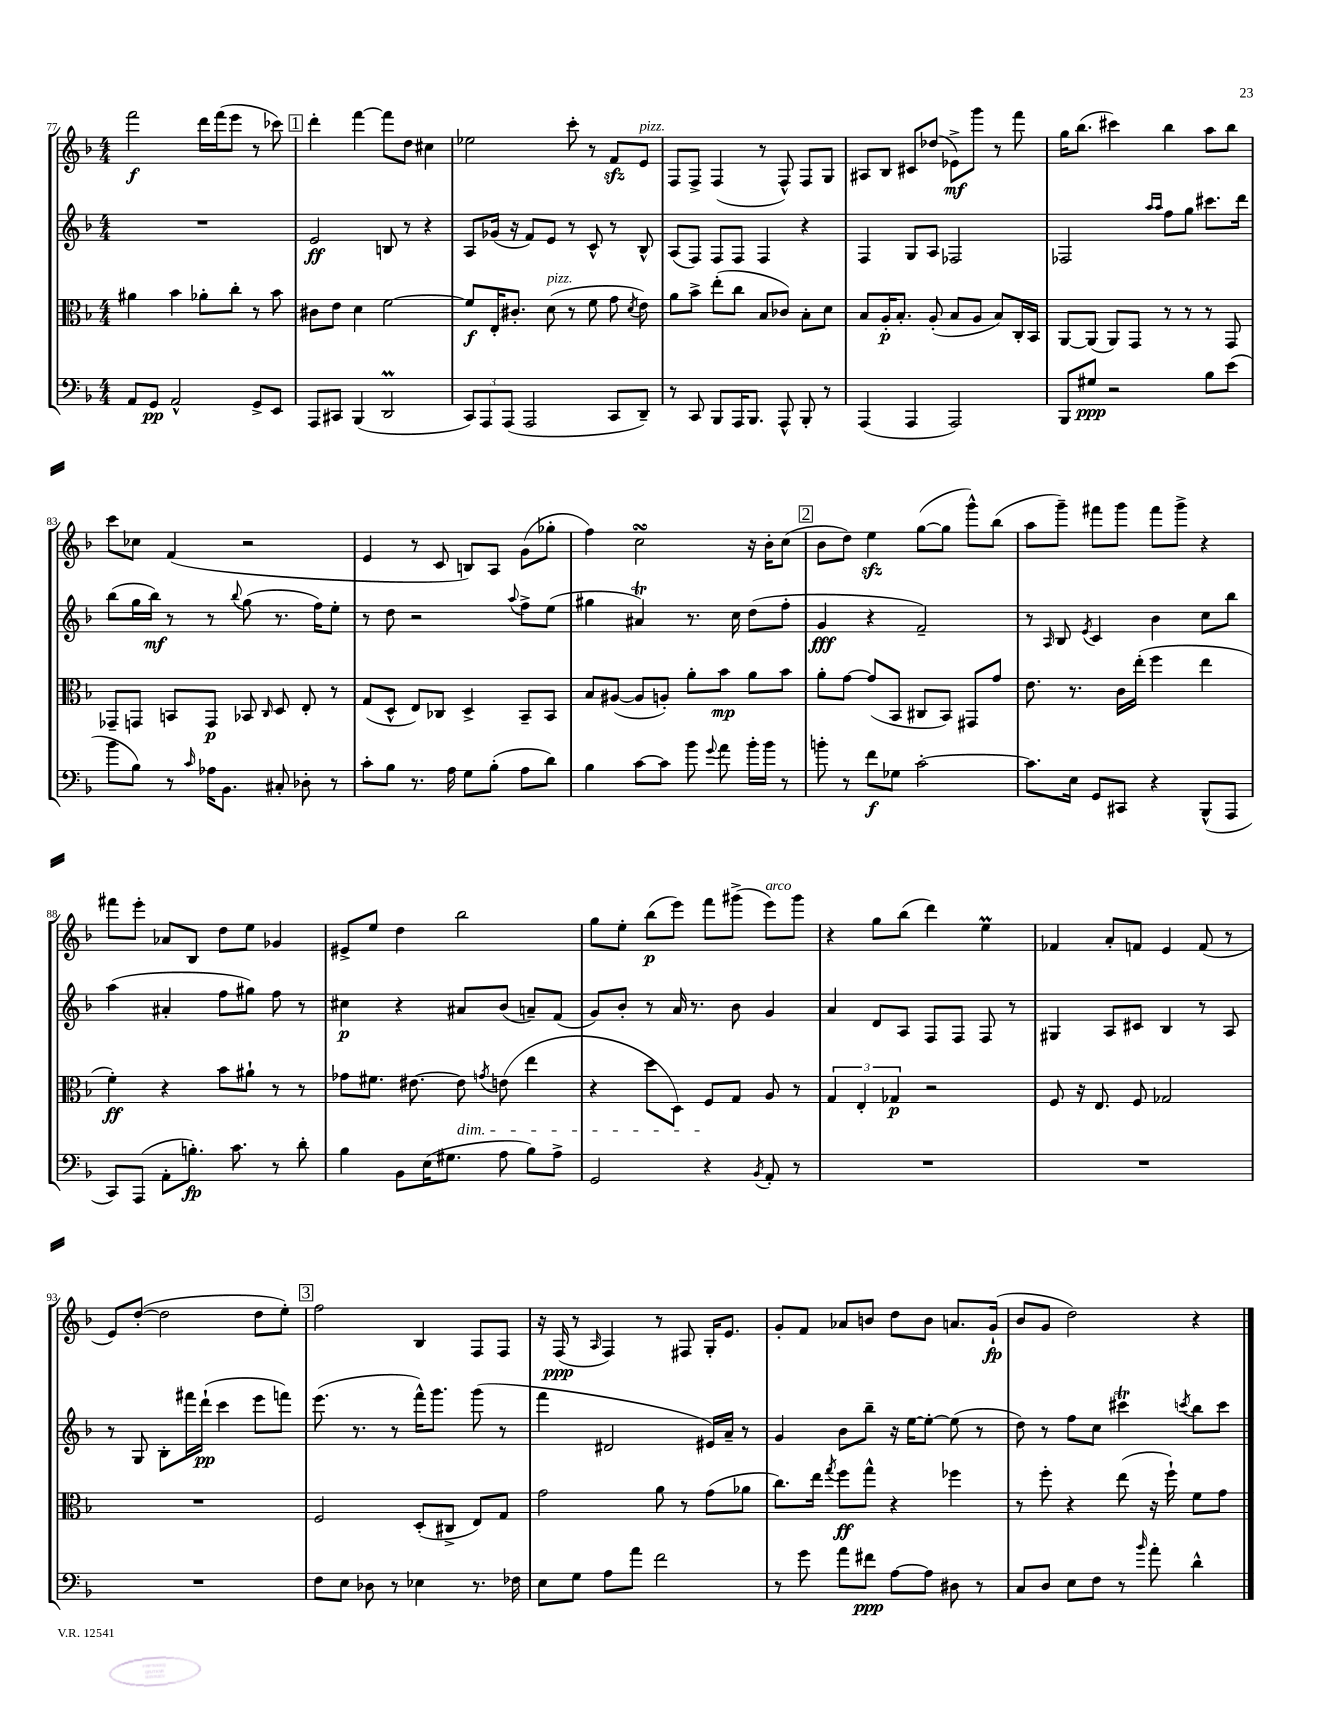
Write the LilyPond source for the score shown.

<<
\new StaffGroup <<
\new Staff = "s0" {
    \clef treble \key f \major \numericTimeSignature \time 4/4
    \autoBeamOff f'''2\f d'''16[ f'''16( e'''8] r8 ces'''8) |
    \mark \markup { \box "1" } d'''4-. f'''4~ f'''8[ d''8] cis''4 |
    ees''2 c'''8-. r8 f'8[\sfz e'8]^\markup { \italic "pizz." } |
    f8[ f8]-> f4( r8 f8-^) f8[ g8] |
    ais8[ bes8] cis'8[ des''8]( ees'8[->\mf) g'''8] r8 f'''8 |
    g''16[ bes''8.]( cis'''4) bes''4 a''8[ bes''8] |
    c'''8[ ces''8] f'4( r2 |
    e'4 r8 c'8 b8[) a8] g'8[( ges''8]-. |
    f''4) c''2\turn r16 bes'16[-. c''8]( |
    \mark \markup { \box "2" } bes'8[ d''8]) e''4\sfz g''8[~( g''8] g'''8[-^) bes''8]( |
    a''8[ g'''8]--) fis'''8[ g'''8] fis'''8[ g'''8]-> r4 |
    fis'''8[ e'''8]-. aes'8[ bes8] d''8[ e''8] ges'4 |
    eis'8[-> e''8] d''4 bes''2 |
    g''8[ e''8]-. bes''8[\p( e'''8]) f'''8[ gis'''8]->( e'''8[^\markup { \italic "arco" }) gis'''8] |
    r4 g''8[ bes''8]( d'''4) e''4\prall |
    fes'4 a'8[-. f'8] e'4 f'8( r8 |
    e'8[) d''8]~-.( d''2 d''8[ e''8]-.) |
    \mark \markup { \box "3" } f''2 bes4 f8[ f8] |
    r16 f16\ppp( r8 \grace { a16 } f4) r8 fis8 g16[-. e'8.] |
    g'8[-. f'8] aes'8[ b'8] d''8[ b'8] a'8.[ g'16]-!\fp( |
    bes'8[ g'8] d''2) r4 \bar "|." |
}
\new Staff = "s1" {
    \clef treble \key f \major \numericTimeSignature \time 4/4
    \autoBeamOff R1 |
    \mark \markup { \box "1" } e'2\ff b8 r8 r4 |
    a8[ ges'16]( r16 f'8[) e'8] r8 c'8-^ r8 bes8-^ |
    a8[( f8]) f8[ f8] f4 r4 |
    f4 g8[ a8] fes2 |
    fes2 \grace { a''16[ a''16] } f''8[ g''8] cis'''8.[ d'''16] |
    bes''8[( g''16 bes''16]\mf) r8 r8 \appoggiatura { bes''8 } g''8( r8. f''16[) e''8]-. |
    r8 d''8 r2 \appoggiatura { a''8 } f''8[-> e''8]( |
    gis''4 ais'4\trill) r8. c''16 d''8[( f''8]-. |
    \mark \markup { \box "2" } g'4\fff r4 f'2--) |
    r8 \grace { a16 } bes8 \acciaccatura { e'8 } c'4 bes'4 c''8[ bes''8] |
    a''4( ais'4-. f''8[ gis''8]) f''8 r8 |
    cis''4\p r4 ais'8[ bes'8]( a'8[--) f'8]( |
    g'8[) bes'8]-. r8 a'16 r8. bes'8 g'4 |
    a'4 d'8[ a8] f8[ f8] f8 r8 |
    gis4 a8[ cis'8] bes4 r8 a8 |
    r8 g8 bes8[-. fis'''16 d'''16]-!\pp( c'''4 e'''8[ f'''8]) |
    \mark \markup { \box "3" } e'''8.( r8. r8 f'''16[-^) g'''8.] g'''8( r8 |
    f'''4 dis'2 eis'16[) a'16]-- r8 |
    g'4 bes'8[ bes''8]-- r16 e''16[~ e''8]~-. e''8( r8 |
    d''8) r8 f''8[ c''8] cis'''4\trill \acciaccatura { c'''8 } bes''8[ c'''8] \bar "|." |
}
\new Staff = "s2" {
    \clef alto \key f \major \numericTimeSignature \time 4/4
    \autoBeamOff ais'4 bes'4 aes'8[-. c''8]-. r8 bes'8 |
    \mark \markup { \box "1" } cis'8[ e'8] d'4 f'2~ |
    f'8[\f e16-. cis'8.]-. d'8^\markup { \italic "pizz." }( r8 f'8 g'8 \acciaccatura { d'8 } e'8) |
    a'8[ bes'8]-> e''8[-.( c''8] bes8[ ces'8]) bes8[-. d'8] |
    bes8[ a16-.\p bes8.]-. a8-.( bes8[ a8] bes8[) c16-. bes,16] |
    a,8[~ a,8]( a,8[) g,8] r8 r8 r8 g,8 |
    ges,8[-- g,8] b,8[ g,8]\p bes,8 \grace { c16 } d8 e8-. r8 |
    g8[( d8]-^ e8[) ces8] d4-> bes,8[-- bes,8] |
    bes8[ ais8]~( ais8[ a8]-.) a'8[-. bes'8]\mp a'8[ bes'8] |
    \mark \markup { \box "2" } a'8[-. g'8]~ g'8[( bes,8] cis8[ bes,8]) gis,8[ g'8] |
    e'8. r8. c'16[ e''16]-.( f''4 e''4 |
    f'4-.\ff) r4 bes'8[ ais'8]-! r8 r8 |
    ges'8[ fis'8.] eis'8.~ eis'8\dim \acciaccatura { g'8 } e'8( e''4 |
    r4 d''8[ d8]) f8[\! g8] a8 r8 |
    \tuplet 3/2 { g4 e4-. ges4\p } r2 |
    f8 r16 e8. f8 ges2 |
    R1 |
    \mark \markup { \box "3" } f2 d8[-.( cis8]-> e8[) g8] |
    g'2 a'8 r8 g'8[( aes'8] |
    c''8.[) e''16] \acciaccatura { g''8 } f''8[\ff g''8]-^ r4 fes''4 |
    r8 f''8-. r4 e''8( r16 f''16-!) f'8[ g'8] \bar "|." |
}
\new Staff = "s3" {
    \clef bass \key f \major \numericTimeSignature \time 4/4
    \autoBeamOff a,8[ g,8]\pp a,2-^ g,8[-> e,8] |
    \mark \markup { \box "1" } a,,8[ cis,8] bes,,4( d,2\prall |
    \tuplet 3/2 { c,8[) a,,8 a,,8]( } a,,2 c,8[ d,8]--) |
    r8 c,8 bes,,8[ a,,16 bes,,8.] a,,8-^ bes,,8-. r8 |
    a,,4( a,,4 a,,2) |
    bes,,8[ gis8]\ppp r2 bes8[ e'8]( |
    bes'8[ bes8]) r8 \grace { c'16 } aes16[ bes,8.] cis8-. des8-. r8 |
    c'8[-. bes8] r8. a16 g8[ bes8]-.( a8[ d'8]) |
    bes4 c'8[~ c'8] bes'8 \appoggiatura { g'8 } a'8 bes'16[-. bes'16] r8 |
    \mark \markup { \box "2" } b'8-. r8 f'8[\f ges8] c'2~-. |
    c'8.[ e16] g,8[ cis,8] r4 bes,,8[-^( a,,8] |
    c,8[) a,,8]( a,8[-. b8.]-.\fp) c'8. r8 d'8-. |
    bes4 bes,8[ e16( gis8.] a8 bes8[) a8]-> |
    g,2 r4 \acciaccatura { bes,8 } a,8-. r8 |
    R1 |
    R1 |
    R1 |
    \mark \markup { \box "3" } f8[ e8] des8 r8 ees4 r8. fes16 |
    e8[ g8] a8[ a'8] f'2 |
    r8 g'8 a'8[ fis'8]\ppp a8[~ a8] dis8 r8 |
    c8[ d8] e8[ f8] r8 \grace { bes'16 } a'8-. d'4-^ \bar "|." |
}
>>
>>
\layout { \context { \Score currentBarNumber = #77 } }
